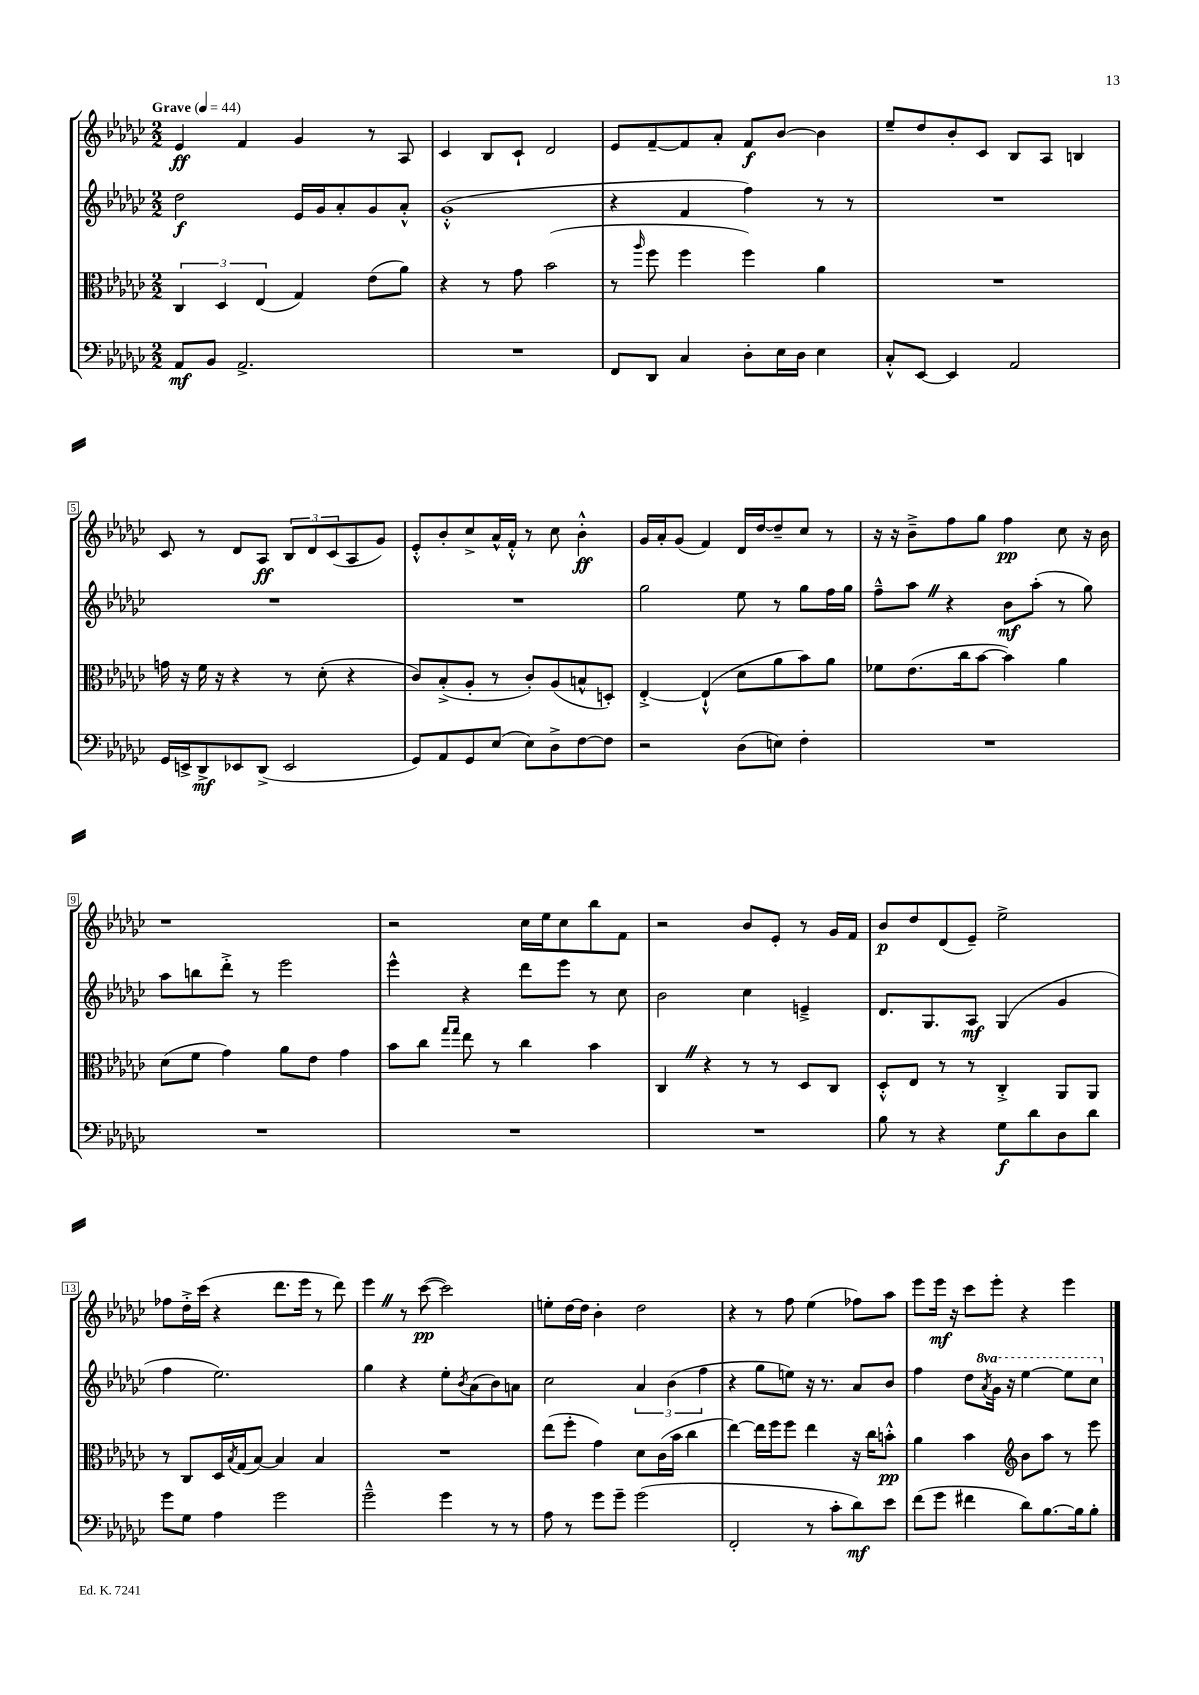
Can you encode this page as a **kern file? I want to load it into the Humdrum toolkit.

**kern	**kern	**kern	**kern
*staff4	*staff3	*staff2	*staff1
*clefF4	*clefC3	*clefG2	*clefG2
*k[b-e-a-d-g-c-]	*k[b-e-a-d-g-c-]	*k[b-e-a-d-g-c-]	*k[b-e-a-d-g-c-]
*M2/2	*M2/2	*M2/2	*M2/2
*MM44	*MM44	*MM44	*MM44
8AA-	6C-	2dd-	4e-
8BB-	.	.	.
.	6D-	.	.
2.AA-^	.	.	4f
.	(6E-	.	.
.	4G-)	16e-	4g-
.	.	16g-	.
.	.	8a-'	.
.	(8e-	8g-	8r
.	8a-)	8a-'^^	8A-
=	=	=	=
1r	4r	(1g-'^^	4c-
.	8r	.	8B-
.	8g-	.	8c-`
.	(2b-	.	2d-
=	=	=	=
8FF	8r	4r	8e-
.	16qqaa-	.	.
8DD-	8ff	.	[8f~
4C-	4ff	4f	8f]
.	.	.	8a-'
8D-'	4ff)	4ff)	8f
16E-	.	.	[8b-
16D-	.	.	.
4E-	4a-	8r	4b-]
.	.	8r	.
=	=	=	=
8C-'^^	1r	1r	8ee-~
[8EE-	.	.	8dd-
4EE-]	.	.	8b-'
.	.	.	8c-
2AA-	.	.	8B-
.	.	.	8A-
.	.	.	4B
=	=	=	=
16GG-	16g	1r	8c-
16EE^	16r	.	.
8DD-^	16f	.	8r
.	16r	.	.
8EE-	4r	.	8d-
(8DD-^	.	.	8A-
2EE-	8r	.	12B-
.	.	.	12d-
.	(8d-'	.	.
.	.	.	(12c-
.	4r	.	8A-
.	.	.	8g-)
=	=	=	=
8GG-)	8c-)	1r	8e-'^^
8AA-	(8B-'^	.	8b-'
8GG-	8A-'	.	8cc-^
(8E-	8r	.	16a-^^
.	.	.	16f'^^
8E-)	8c-')	.	8r
8D-^	(8A-	.	8cc-
[8F	8B^^	.	4b-'^^
8F]	8D')	.	.
=	=	=	=
2r	[4E-'^	2gg-	16g-
.	.	.	16a-'
.	.	.	(8g-
.	(4E-`^^]	.	4f)
(8D-	8d-	8ee-	16d-
.	.	.	[16dd-
8E)	8a-	8r	8dd-~]
4F'	8b-)	8gg-	8cc-
.	8a-	16ff	8r
.	.	16gg-	.
=	=	=	=
1r	8f-	8ff~^^	16r
.	.	.	16r
.	(8.e-	8aa-	8b-~^
.	.	4r	8ff
.	16cc-	.	.
.	[8b-	.	8gg-
.	4b-])	8b-	4ff
.	.	(8aa-'	.
.	4a-	8r	8cc-
.	.	8gg-)	16r
.	.	.	16b-
=	=	=	=
1r	(8d-	8aa-	1r
.	8f	8bb	.
.	4g-)	8ddd-'^	.
.	.	8r	.
.	8a-	2eee-	.
.	8e-	.	.
.	4g-	.	.
=	=	=	=
1r	8b-	4eee-^^	2r
.	8cc-	.	.
.	16qqgg-	.	.
.	16qqgg-	.	.
.	8ee-	4r	.
.	8r	.	.
.	4cc-	8ddd-	16cc-
.	.	.	16ee-
.	.	8eee-	8cc-
.	4b-	8r	8bb-
.	.	8cc-	8f
=	=	=	=
1r	4C-	2b-	2r
.	4r	.	.
.	8r	4cc-	8b-
.	8r	.	8e-'
.	8D-	4e~^	8r
.	8C-	.	16g-
.	.	.	16f
=	=	=	=
8B-	8D-'^^	8.d-	8b-
8r	8E-	.	8dd-
.	.	8.G-	.
4r	8r	.	(8d-
.	8r	8A-	8e-~)
8G-	4C-'^	(4G-	2ee-^
8d-	.	.	.
8D-	8AA-	4g-	.
8d-	8AA-	.	.
=	=	=	=
8g-	8r	4ff	8ff-
8G-	8C-	.	16dd-'^
.	.	.	(16ccc-
4A-	16D-	2.ee-)	4r
.	8qB-	.	.
.	(16G-	.	.
.	[8B-)	.	.
2g-	4B-]	.	8.ddd-
.	.	.	16eee-
.	4B-	.	8r
.	.	.	8ddd-)
=	=	=	=
2g-~^^	1r	4gg-	4eee-
.	.	4r	8r
.	.	.	([8ccc-
4g-	.	8ee-'	2ccc-])
.	.	8qb-	.
.	.	(8a-	.
8r	.	8b-)	.
8r	.	8a	.
=	=	=	=
8A-	(8ee-	2cc-	8ee'
8r	8ff'	.	[16dd-
.	.	.	16dd-]
8g-	4g-)	.	4b-'
8g-~	.	.	.
(2g-	8d-	6a-	2dd-
.	(16c-	.	.
.	.	(6b-	.
.	16b-	.	.
.	4cc-	.	.
.	.	6ff	.
=	=	=	=
2FF'	[4ee-)	4r	4r
.	16ee-]	8gg-	8r
.	16ff	.	.
.	8ff	8ee)	8ff
8r	4ee-	16r	(4ee-
.	.	8.r	.
8c-'	.	.	.
8d-)	16r	8a-	8ff-)
.	16cc-	.	.
8e-	8b'^^	8b-	8aa-
=	=	=	=
(8f	4a-	4ff	8eee-
8g-	.	.	16eee-
.	.	.	16r
4f#	4b-	8dd-	8ccc-
.	.	8qaa-	.
.	.	16gg-	8eee-'
.	.	16r	.
*	*clefG2	*	*
8d-)	8b-	[4eee-	4r
[8.B-	8aa-	.	.
.	8r	8eee-]	4eee-
16B-]	.	.	.
8B-'	8eee-	8ccc-	.
==	==	==	==
*-	*-	*-	*-
